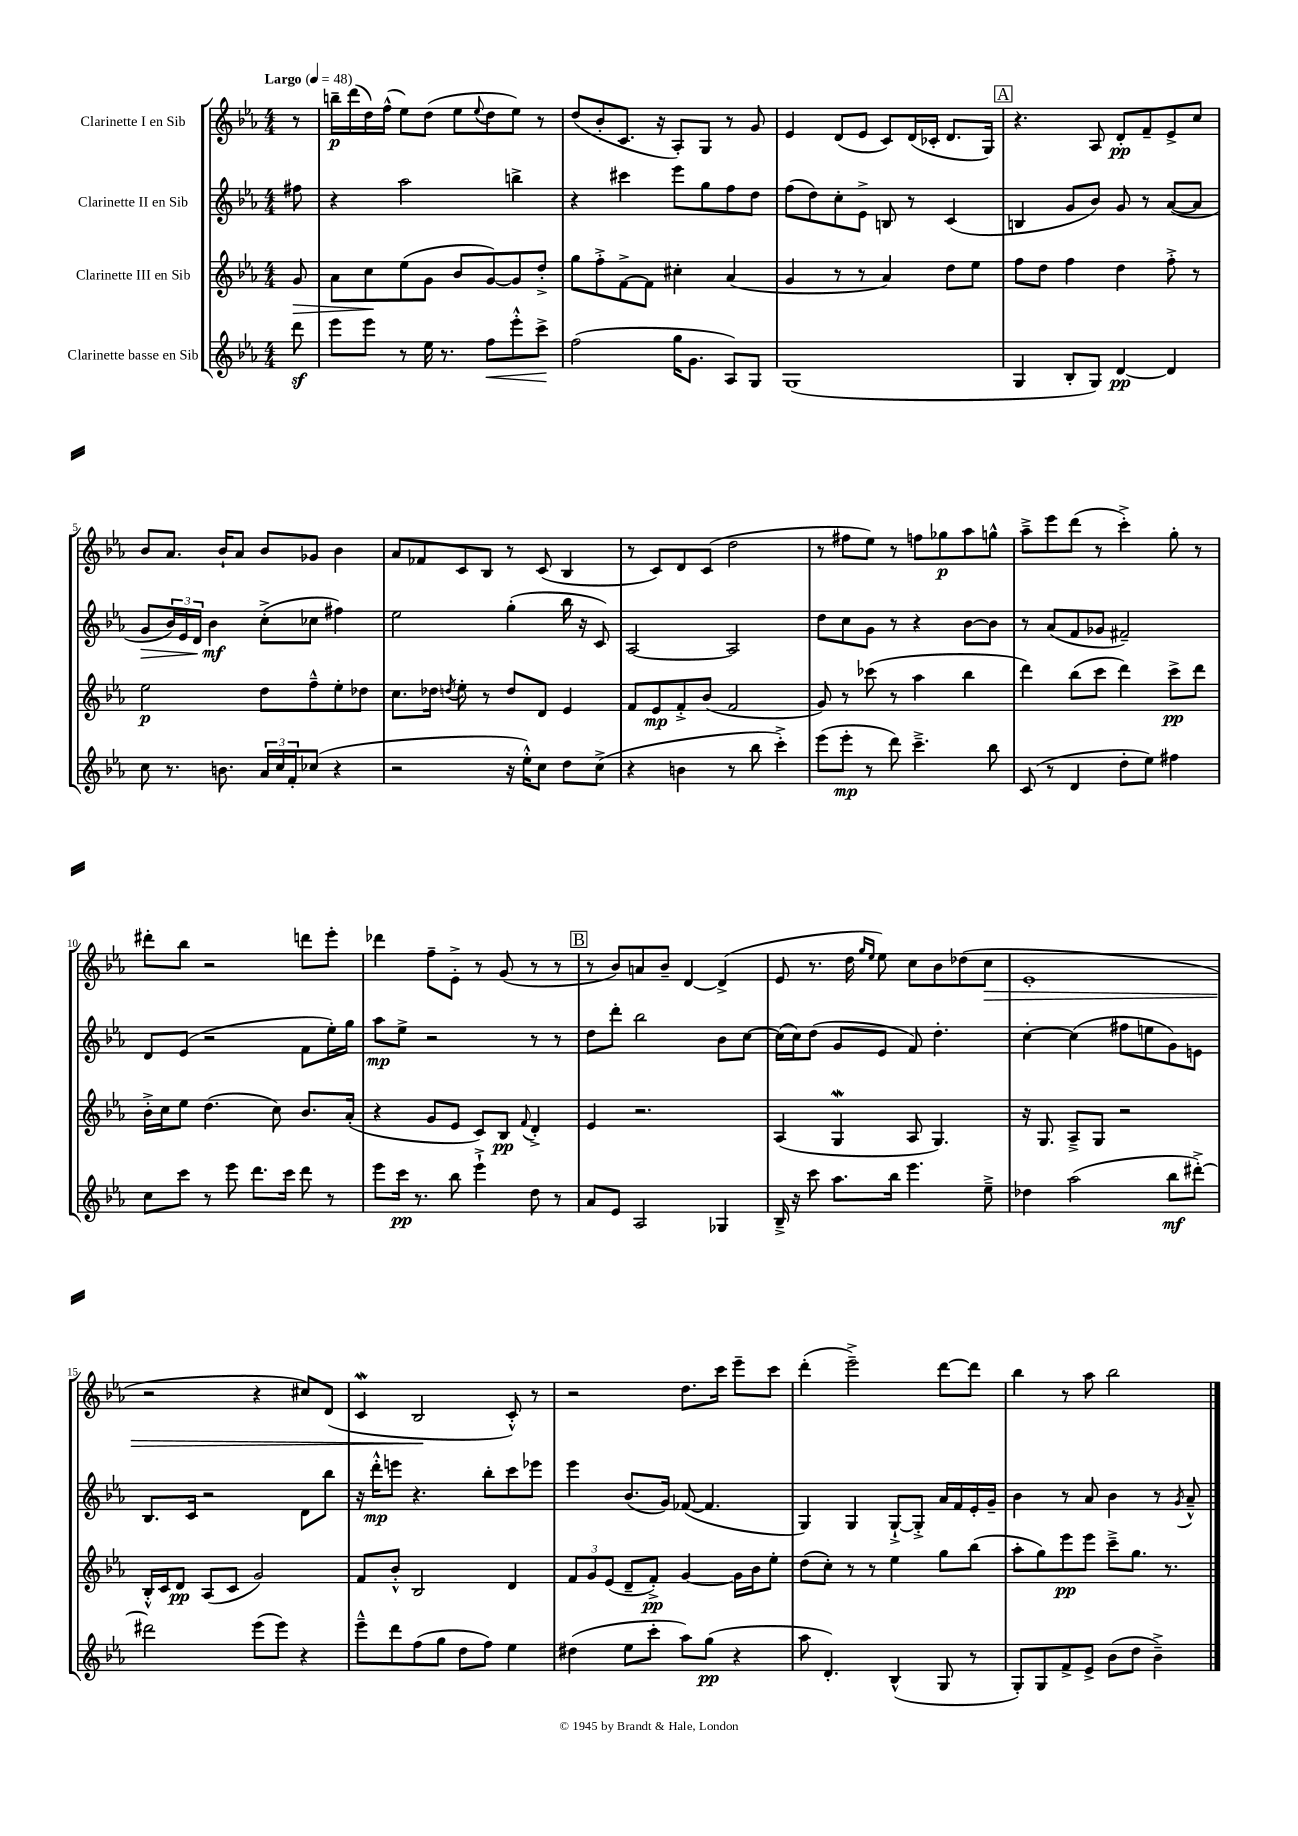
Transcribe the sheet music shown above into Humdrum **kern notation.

**kern	**kern	**kern	**kern
*staff4	*staff3	*staff2	*staff1
*clefG2	*clefG2	*clefG2	*clefG2
*k[b-e-a-]	*k[b-e-a-]	*k[b-e-a-]	*k[b-e-a-]
*M4/4	*M4/4	*M4/4	*M4/4
*MM48	*MM48	*MM48	*MM48
8ddd	8g	8ff#	8r
=	=	=	=
8eee-	8a-	4r	16bb~
.	.	.	(16ddd
8eee-	8cc	.	16dd)
.	.	.	(16ff^^
8r	(8ee-	2aa-	8ee-)
16ee-	8g	.	(8dd
8.r	.	.	.
.	8b-	.	8ee-
.	.	.	8qqee-
8ff	[8g)	.	8dd
8eee-'^^	8g]	4bb^	8ee-)
8ccc^	8dd'^	.	8r
=	=	=	=
(2ff	8gg	4r	(8dd
.	8ff'^	.	8b-'
.	[8f^	4ccc#	8.c
.	8f]	.	.
.	.	.	16r
16gg	4cc#'	8eee-	8A-')
8.g	.	.	.
.	.	8gg	8G
8A-)	(4a-	8ff	8r
8G	.	8dd	8g
=	=	=	=
(1G	4g	(8ff	4e-
.	.	8dd)	.
.	8r	8cc'	(8d
.	8r	8e-^	8e-
.	4a-)	8B	8c)
.	.	8r	(16d
.	.	.	16c-'
.	8dd	(4c	8.d
.	8ee-	.	.
.	.	.	16G)
=	=	=	=
4G	8ff	4B	4.r
.	8dd	.	.
8B-'	4ff	8g	.
8G)	.	8b-)	8A-
[4d	4dd	8g	8d'
.	.	8r	8f~
4d]	8ff'^	([8a-	8e-^
.	8r	8a-]	8cc
=	=	=	=
8cc	2ee-	8g	8b-
8.r	.	24b-)	8.a-
.	.	24e-	.
.	.	24d	.
.	.	4b-	.
8.b	.	.	16b-`
.	.	.	8a-
24a-	8dd	(8cc'^	8b-
24cc	.	.	.
24f'	.	.	.
(8cc-	8ff~^^	8cc-	8g-
4r	8ee-'	4ff#)	4b-
.	8dd-	.	.
=	=	=	=
2r	8.cc	2ee-	8a-
.	.	.	8f-
.	16dd-	.	.
.	8qdd	.	.
.	8ee-'	.	8c
.	8r	.	8B-
16r	8dd	(4gg'	8r
16ee-'^^)	.	.	.
8cc	8d	.	(8c
8dd	4e-	16bb-	4B-
.	.	16r	.
(8cc^	.	8c)	.
=	=	=	=
4r	8f	[2A-	8r
.	8e-	.	8c)
4b	8f'^	.	8d
.	(8b-	.	(8c
8r	2f	2A-]	2dd
8bb-	.	.	.
4ccc'^)	.	.	.
=	=	=	=
(8eee-	8g)	8dd	8r
8eee-'	8r	8cc	8ff#
8r	(8ccc-	8g	8ee-)
8ddd)	8r	8r	8r
4.ccc~^	4aa-	4r	8ff
.	.	.	8gg-
.	4bb-	[8b-	8aa-
8bb-	.	8b-]	8gg^^
=	=	=	=
(8c	4ddd)	8r	8aa-~^
8r	.	(8a-	8eee-
4d	(8bb-	8f	(8ddd
.	8ccc	8g-	8r
8dd'	4ddd)	2f#~)	4ccc'^)
8ee-)	.	.	.
4ff#	8ccc^	.	8gg'
.	8ddd	.	8r
=	=	=	=
8cc	16b-'^	8d	8ddd#'
.	16cc	.	.
8ccc	8ee-	(8e-	8bb-
8r	(4.dd	2r	2r
8eee-	.	.	.
8.ddd	.	.	.
.	8cc)	.	.
16ccc	.	.	.
8ddd	8.b-	8f	8ddd
8r	.	16ee-')	8eee-'
.	(16a-'	16gg	.
=	=	=	=
8eee-	4r	8aa-	4ddd-
16ccc	.	8ee-^	.
8.r	.	.	.
.	8g	2r	8ff~
8bb-	8e-	.	8e-'^
4eee-`^	8c)	.	8r
.	8B-	.	(8g
.	8qqf	.	.
8dd	4d'^	8r	8r
8r	.	8r	8r
=	=	=	=
8a-	4e-	8dd	8r
8e-	.	8ddd'	8b-)
2A-	2.r	2bb-	8a
.	.	.	8b-~
.	.	.	[4d
4G-	.	8b-	(4d^]
.	.	[8cc	.
=	=	=	=
16B-~^	(4A-	(16cc]	8e-
16r	.	16cc)	.
8ccc	.	(8dd	8.r
8.aa-	4G	8g	.
.	.	.	16dd
.	.	.	16qqgg
.	.	.	16qqee-
.	.	8e-	8ee-)
16bb-	.	.	.
4.eee-	8A-	8f)	8cc
.	4.G)	4.dd'	8b-
.	.	.	(8dd-
8ee-~^	.	.	8cc
=	=	=	=
4dd-	16r	[4cc'	1e-'
.	8.G	.	.
(2aa-	8A-~^	(4cc]	.
.	8G	.	.
.	2r	8ff#	.
.	.	8ee	.
8bb-	.	8g)	.
[8ddd#'^)	.	8e	.
=	=	=	=
2ddd#]	16B-'^^	8.B-	2r
.	16c	.	.
.	8d	.	.
.	.	16c	.
.	(8A-	2r	.
.	8c	.	.
(8eee-	2g)	.	4r
8eee-)	.	.	.
4r	.	8d	8cc#)
.	.	8bb-	(8d
=	=	=	=
8eee-~^^	8f	16r	4c
.	.	16ddd'^^	.
8ddd	8b-'^^	8eee	.
(8ff	2B-	4.r	2B-
8gg	.	.	.
8dd	.	.	.
8ff)	.	8bb-'	.
4ee-	4d	8ccc	8c'^^)
.	.	8eee-	8r
=	=	=	=
(4dd#	12f	4eee-	2r
.	12g	.	.
.	(12e-	.	.
8ee-	8d~	(8.b-	.
8ccc'	8f'^)	.	.
.	.	16g)	.
8aa-)	[4g	([8f-	8.dd
(8gg	.	4.f-]	.
.	.	.	16ccc
4r	16g]	.	8eee-~
.	16b-	.	.
.	8ee-'	.	8ccc
=	=	=	=
8aa-	(8dd	4G)	(4ddd'
4.d')	8cc')	.	.
.	8r	4G	2eee-~^)
.	8r	.	.
(4B-^^	4ee-	[8G`^	.
.	.	8G'^]	.
8G	8gg	16a-	[8ddd
.	.	16f	.
8r	(8bb-	16e-'	8ddd]
.	.	16g~	.
=	=	=	=
8G')	8aa-'	4b-	4bb-
8G	8gg)	.	.
8f^	8eee-	8r	8r
8e-^	8eee-	8a-	8aa-
(8b-	8ccc~^	4b-	2bb-
8dd	8.gg	.	.
4b-~^)	.	8r	.
.	8.r	.	.
.	.	8qg	.
.	.	8a-~^^	.
==	==	==	==
*-	*-	*-	*-
